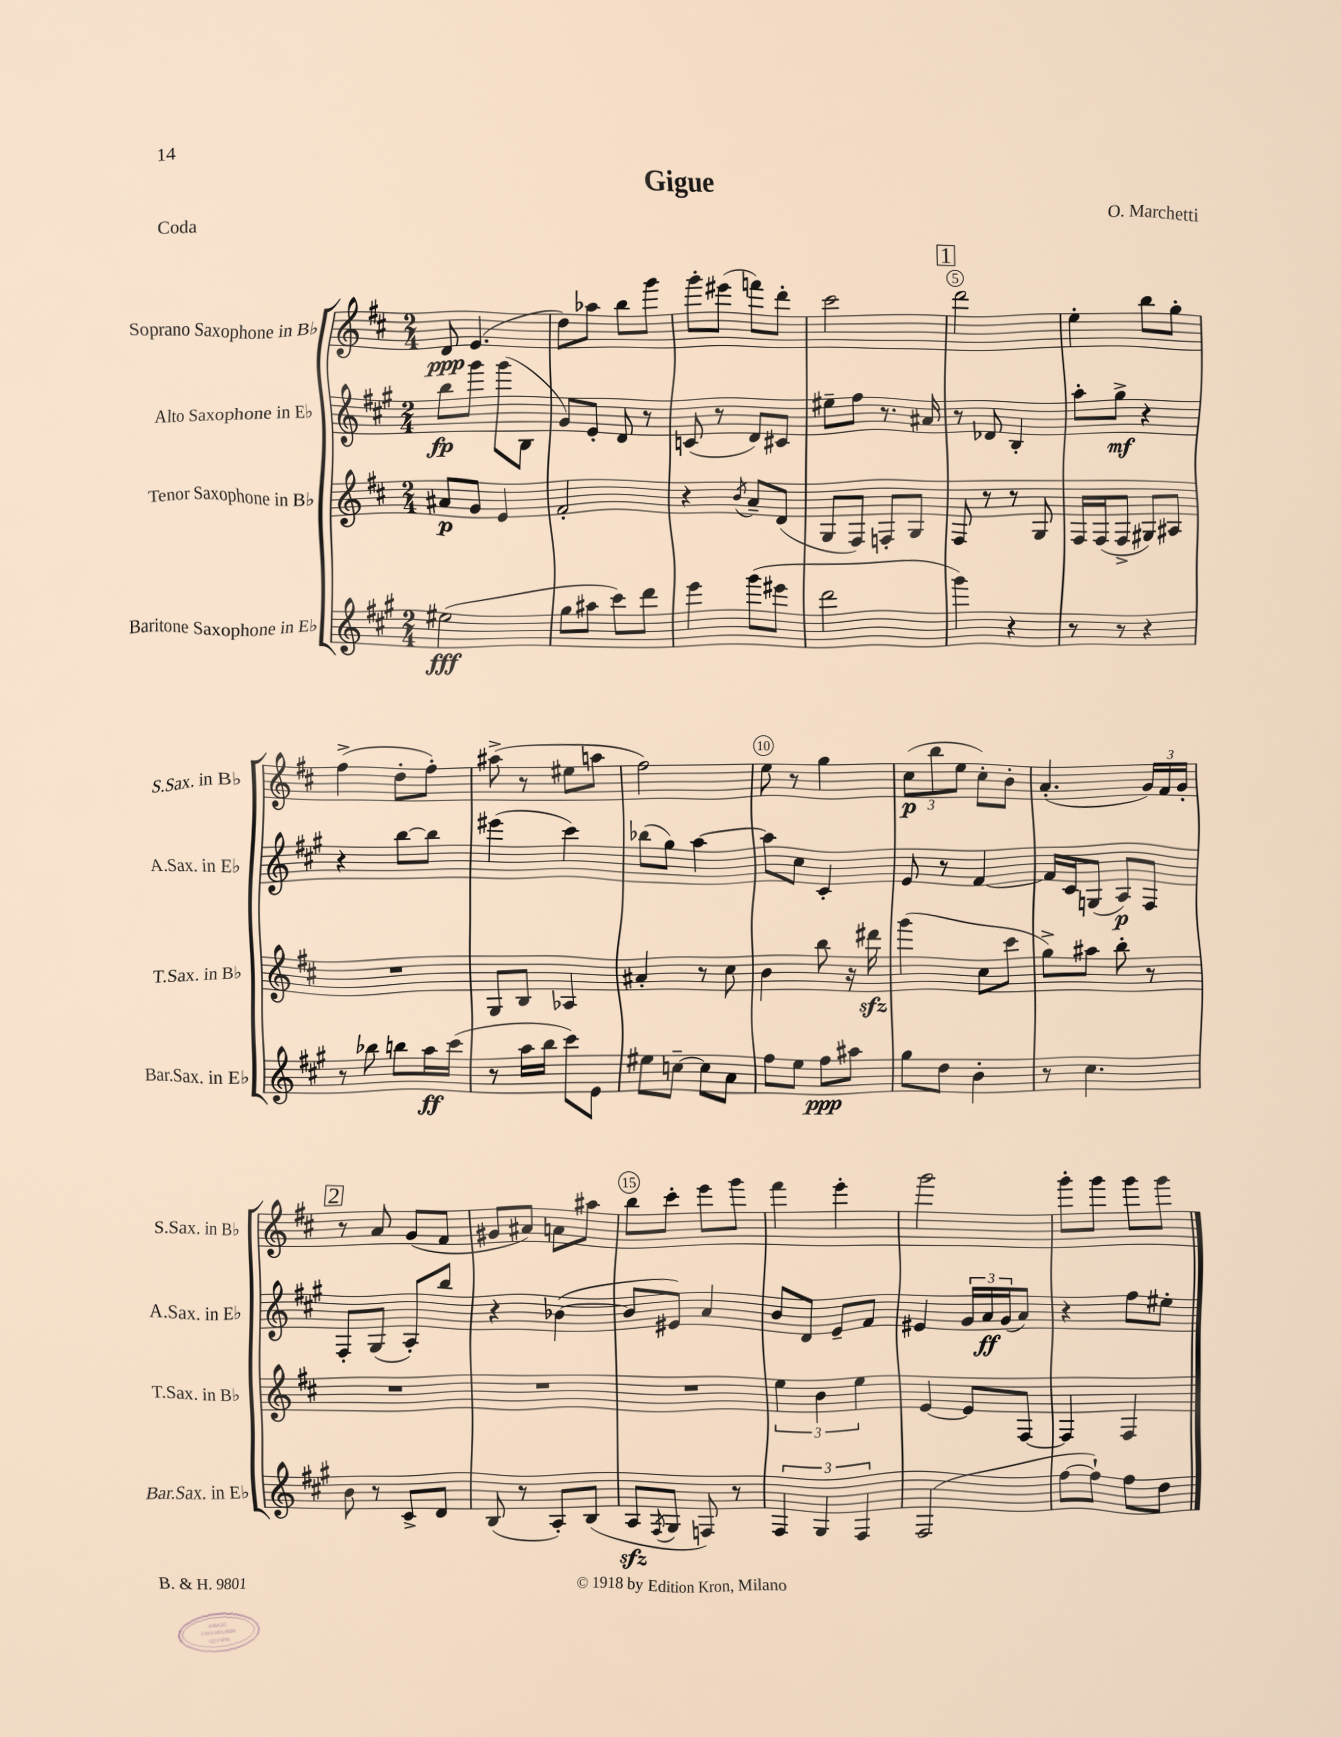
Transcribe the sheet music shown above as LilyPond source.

\header { title = "Gigue" composer = "O. Marchetti" piece = "Coda" }
<<
\new StaffGroup <<
\new Staff = "s0" \with { instrumentName = "Soprano Saxophone in Bb" shortInstrumentName = "S.Sax. in Bb" } {
    \clef treble \key d \major \numericTimeSignature \time 2/4
    d'8\ppp e'4.( |
    d''8) aes''8 b''8 g'''8 |
    g'''8-. eis'''8( f'''8) d'''8-. |
    cis'''2 |
    \mark \markup { \box "1" } d'''2 |
    e''4-. b''8 g''8-. |
    fis''4->( d''8-. fis''8-.) |
    ais''8->( r8 eis''8 a''8 |
    fis''2) |
    e''8 r8 g''4 |
    \tuplet 3/2 { cis''8\p( b''8 e''8 } cis''8-.) b'8-. |
    a'4.-.( \tuplet 3/2 { g'16) fis'16 g'16-. } |
    \mark \markup { \box "2" } r8 a'8 g'8( fis'8 |
    gis'8 ais'8) a'8 ais''8 |
    b''8 cis'''8-. e'''8 g'''8 |
    fis'''4 e'''4-. |
    g'''2 |
    g'''8-. g'''8 g'''8 g'''8 \bar "|." |
}
\new Staff = "s1" \with { instrumentName = "Alto Saxophone in Eb" shortInstrumentName = "A.Sax. in Eb" } {
    \clef treble \key a \major \numericTimeSignature \time 2/4
    b''8\fp gis'''8 gis'''8( b8 |
    gis'8) e'8-. d'8 r8 |
    c'8( r8 d'8) cis'8 |
    eis''8-- fis''8 r8. ais'16 |
    \mark \markup { \box "1" } r8 des'8 b4-. |
    a''8-. gis''8->\mf r4 |
    r4 b''8~ b''8 |
    eis'''4( cis'''4) |
    bes''8( gis''8) a''4~ |
    a''8 cis''8 cis'4-. |
    e'8 r8 fis'4~ |
    fis'16 cis'16 g8( a8\p) fis8 |
    \mark \markup { \box "2" } fis8-. gis8( a8-.) b''8 |
    r4 bes'4~( |
    bes'8 eis'8) a'4 |
    b'8 d'8 e'8-- fis'8 |
    eis'4 \tuplet 3/2 { gis'16 a'16\ff gis'16( } a'8) |
    r4 fis''8 eis''8-. \bar "|." |
}
\new Staff = "s2" \with { instrumentName = "Tenor Saxophone in Bb" shortInstrumentName = "T.Sax. in Bb" } {
    \clef treble \key d \major \numericTimeSignature \time 2/4
    ais'8\p g'8 e'4 |
    fis'2-. |
    r4 \acciaccatura { b'8 } a'8-- d'8( |
    g8 fis8) f8-. g8 |
    \mark \markup { \box "1" } fis8 r8 r8 g8 |
    fis16 fis16( fis8-> gis8) ais8 |
    R2 |
    g8 b8 aes4 |
    ais'4-. r8 cis''8 |
    b'4 b''8 r16 dis'''16\sfz |
    g'''4( cis''8 cis'''8 |
    g''8->) ais''8 b''8-. r8 |
    \mark \markup { \box "2" } R2 |
    R2 |
    R2 |
    \tuplet 3/2 { e''4 b'4 e''4 } |
    e'4~ e'8 fis8~ |
    fis4 fis4 \bar "|." |
}
\new Staff = "s3" \with { instrumentName = "Baritone Saxophone in Eb" shortInstrumentName = "Bar.Sax. in Eb" } {
    \clef treble \key a \major \numericTimeSignature \time 2/4
    eis''2\fff( |
    gis''8 ais''8 cis'''8) d'''8 |
    e'''4 gis'''8( eis'''8 |
    d'''2 |
    \mark \markup { \box "1" } gis'''4) r4 |
    r8 r8 r4 |
    r8 bes''8 b''8 a''16\ff cis'''16( |
    r8 a''16 b''16 cis'''8) e'8 |
    eis''8 c''8~-- c''8 a'8 |
    fis''8 e''8 fis''8\ppp ais''8 |
    gis''8 d''8 b'4-. |
    r8 cis''4. |
    \mark \markup { \box "2" } b'8 r8 cis'8-> d'8 |
    b8( r8 a8-.) b8( |
    a8\sfz \acciaccatura { fis8 } gis8 f8) r8 |
    \tuplet 3/2 { fis4 gis4 fis4 } |
    fis2( |
    fis''8~ fis''8-!) fis''8 d''8 \bar "|." |
}
>>
>>
\layout { \context { \Score \override BarNumber.break-visibility = ##(#f #t #t) barNumberVisibility = #(every-nth-bar-number-visible 5) \override BarNumber.stencil = #(make-stencil-circler 0.1 0.3 ly:text-interface::print) } }
